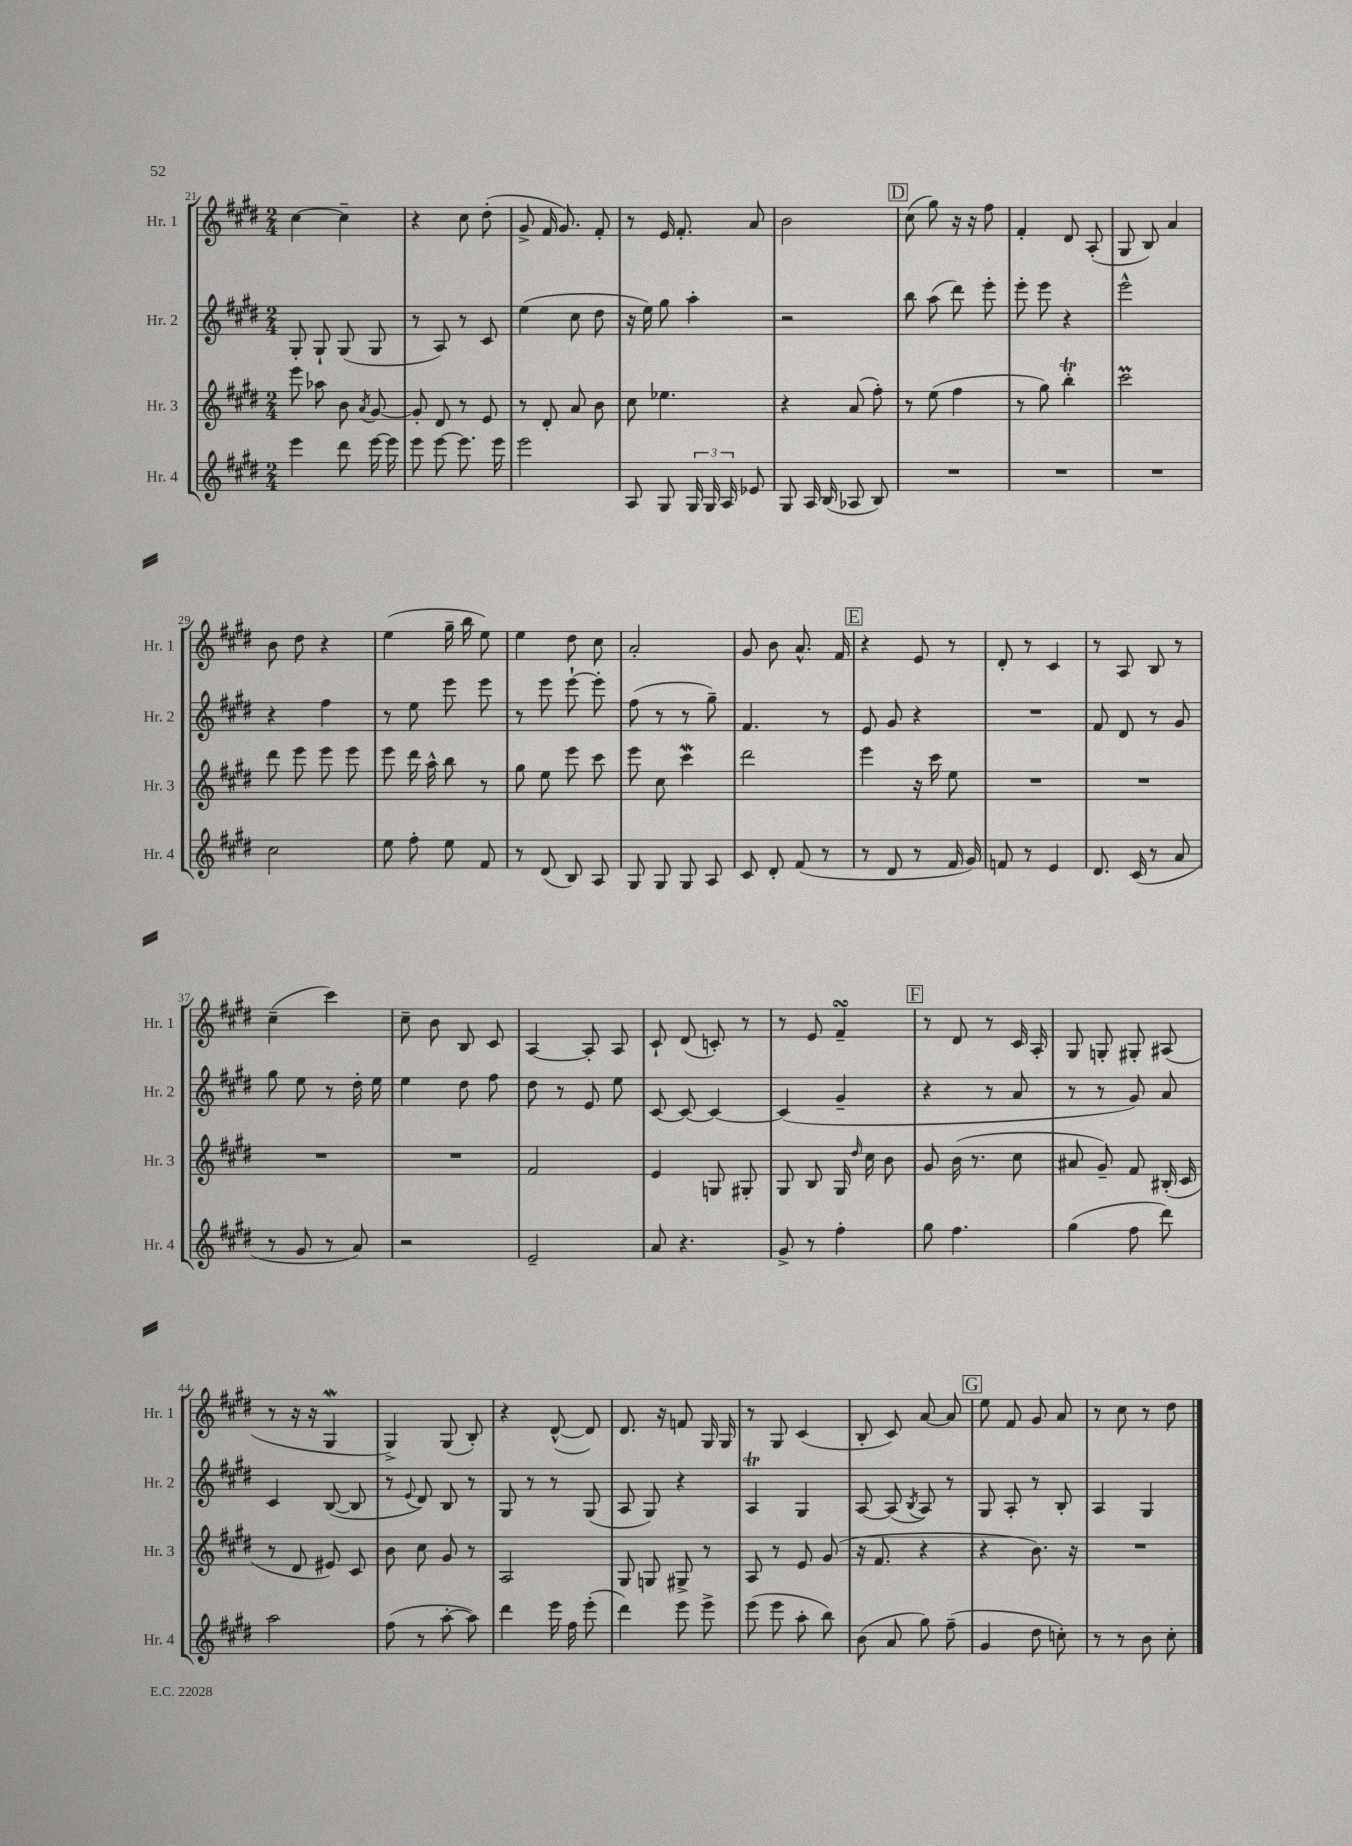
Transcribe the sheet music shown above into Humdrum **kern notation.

**kern	**kern	**kern	**kern
*part4	*part3	*part2	*part1
*staff4	*staff3	*staff2	*staff1
*I"Hr. 4	*I"Hr. 3	*I"Hr. 2	*I"Hr. 1
*I'Hr. 4	*I'Hr. 3	*I'Hr. 2	*I'Hr. 1
*clefG2	*clefG2	*clefG2	*clefG2
*k[f#c#g#d#]	*k[f#c#g#d#]	*k[f#c#g#d#]	*k[f#c#g#d#]
*M2/4	*M2/4	*M2/4	*M2/4
=21	=21	=21	=21
4eee\	8eee\	8G#'/	[4cc#\
.	8aa-X\	8G#`/	.
8ddd#\	8b\	(8G#/	4cc#~\]
.	8qa/	.	.
[16eee\	[8g#/	8G#/	.
16eee\]	.	.	.
=22	=22	=22	=22
8eee\	8g#'/]	8r	4r
[8eee\	8d#/	8A/)	.
8.eee\]	8r	8r	8cc#\
.	8e/	8c#/	(8dd#'\
16eee\	.	.	.
=23	=23	=23	=23
2eee\	8r	(4ee\	8g#^/
.	8d#'/	.	16f#/
.	.	.	8.g#/)
.	8a/	8cc#\	.
.	8b\	8dd#\	8f#'/
=24	=24	=24	=24
8A/	8cc#\	16r	8r
.	.	16ee\)	.
8G#/	4.ee-X\	8gg#\	16e/
.	.	.	8.f#'/
24G#/	.	4aa'\	.
24G#/	.	.	.
24A/	.	.	.
8e-X/	.	.	8a/
=25	=25	=25	=25
8G#/	4r	2r	2b\
16A/	.	.	.
(16B/	.	.	.
8A-X/	(8a/	.	.
8B/)	8ff#'\)	.	.
!!LO:REH:place=s1:t=D
=26	=26	=26	=26
2r	8r	8bb\	(8cc#\
.	(8ee\	(8aa\	8gg#\)
.	4ff#\	8ddd#\)	16r
.	.	.	16r
.	.	8eee'\	8ff#\
=27	=27	=27	=27
2r	8r	8eee'\	4f#'/
.	8gg#\)	8eee\	.
.	4bbT'\	4r	8d#/
.	.	.	(8A'/
=28	=28	=28	=28
2r	2ccc#M\	2eee^^\	8G#/
.	.	.	8B/)
.	.	.	4a/
!!LO:LB:g=z
=29	=29	=29	=29
2cc#\	8ddd#\	4r	8b\
.	8eee\	.	8dd#\
.	8eee\	4ff#\	4r
.	8eee\	.	.
=30	=30	=30	=30
8ee\	8eee\	8r	(4ee\
8ff#'\	16ddd#\	8ee\	.
.	16aa^^\	.	.
8ee\	8bb\	8eee\	16gg#~\
.	.	.	16bb\
8f#/	8r	8eee\	8ee\)
=31	=31	=31	=31
8r	8gg#\	8r	4ee\
(8d#/	8ee\	8eee\	.
8B/)	8eee\	[8eee`\	8dd#\
8A/	8ccc#\	8eee'\]	8cc#\
=32	=32	=32	=32
8G#/	8eee\	(8ff#\	2a'/
8G#/	8cc#\	8r	.
8G#/	4ccc#W\	8r	.
8A/	.	8gg#~\)	.
=33	=33	=33	=33
8c#/	2ddd#\	4.f#/	8g#/
8d#'/	.	.	8b\
(8f#/	.	.	8.a^^/
8r	.	8r	.
.	.	.	16f#/
!!LO:REH:place=s1:t=E
=34	=34	=34	=34
8r	4eee\	8e/	4r
8d#/	.	8g#/	.
8r	16r	4r	8e/
.	16ccc#\	.	.
16f#/	8ee\	.	8r
16g#/)	.	.	.
=35	=35	=35	=35
8fn/	2r	2r	8d#'/
8r	.	.	8r
4e/	.	.	4c#/
=36	=36	=36	=36
8.d#/	2r	8f#/	8r
.	.	8d#/	8A/
(16c#/	.	.	.
8r	.	8r	8B/
8a/	.	8g#/	8r
!!LO:LB:g=z
=37	=37	=37	=37
8r	2r	8gg#\	(4cc#~\
8g#/	.	8ee\	.
8r	.	8r	4ccc#\)
8a/)	.	16dd#'\	.
.	.	16ee\	.
=38	=38	=38	=38
2r	2r	4ee\	8cc#~\
.	.	.	8b\
.	.	8dd#\	8B/
.	.	8ff#\	8c#/
=39	=39	=39	=39
2e~/	2f#/	8dd#\	[4A/
.	.	8r	.
.	.	8e/	8A'/]
.	.	8ee\	8A/
=40	=40	=40	=40
8a/	4e/	[8c#/	8c#`/
4.r	.	8c#/_	(8d#/
.	8Gn/	4c#/_	8cn'/)
.	8G#X'/	.	8r
=41	=41	=41	=41
8g#^/	8G#/	(4c#/]	8r
8r	8B/	.	8e/
4ff#'\	16G#/	4g#~/	4f#sSSS~/
.	16qqdd#/	.	.
.	16cc#\	.	.
.	8b\	.	.
!!LO:REH:place=s1:t=F
=42	=42	=42	=42
8gg#\	8g#/	4r	8r
4.ff#\	(16b\	.	8d#/
.	8.r	.	.
.	.	8r	8r
.	8cc#\	8a/	16c#/
.	.	.	16A'/
=43	=43	=43	=43
(4gg#\	8a#X/	8r	8G#/
.	8g#~/)	8r	8Gn'/
8ff#\	8f#/	8g#/)	8G#X'/
8ddd#\)	(16B#X'/	8a/	(8A#X/
.	16c#/	.	.
!!LO:LB:g=z
=44	=44	=44	=44
2aa\	8r	4c#/	8r
.	8d#/	.	16r
.	.	.	16r
.	8e#X/)	([8B/	4G#W/
.	8c#/	8B/]	.
=45	=45	=45	=45
(8ff#\	8b\	8r	4G#^/)
.	.	8qqe/	.
8r	8cc#\	8d#/)	.
[8aa'\	8g#/	8B/	(8G#/
8aa\])	8r	8r	8B'/)
=46	=46	=46	=46
4ddd#\	2A/	8G#/	4r
.	.	8r	.
16eee\	.	8r	([8d#^^/
16ff#\	.	.	.
(8eee'\	.	(8G#/	8d#/])
=47	=47	=47	=47
4ddd#\)	8G#/	8A/	8.d#/
.	8Gn/	8G#/)	.
.	.	.	16r
8eee\	8G#X^/	4r	8fn/
8eee^\	8r	.	16G#/
.	.	.	16G#/
=48	=48	=48	=48
(8eee\	8A/	4AT/	8r
8eee\	8r	.	8G#/
8aa'\	8e/	4G#/	(4c#/
8bb\)	(8g#/	.	.
=49	=49	=49	=49
(8b\	16r	[8A/	8B'/
.	8.f#/	.	.
8a/	.	(8A/]	8c#/)
.	.	8qB/	.
8gg#\)	4r	8A/)	[8a/
(8ff#~\	.	8r	8a/]
!!LO:REH:place=s1:t=G
=50	=50	=50	=50
4g#/	4r	8G#/	8ee\
.	.	8A'/	8f#/
8dd#\	8.b\)	8r	8g#/
8ccn'\)	.	8B'/	8a/
.	16r	.	.
=51	=51	=51	=51
8r	2r	4A/	8r
8r	.	.	8cc#\
8b\	.	4G#/	8r
8cc#'\	.	.	8dd#\
==	==	==	==
*-	*-	*-	*-
